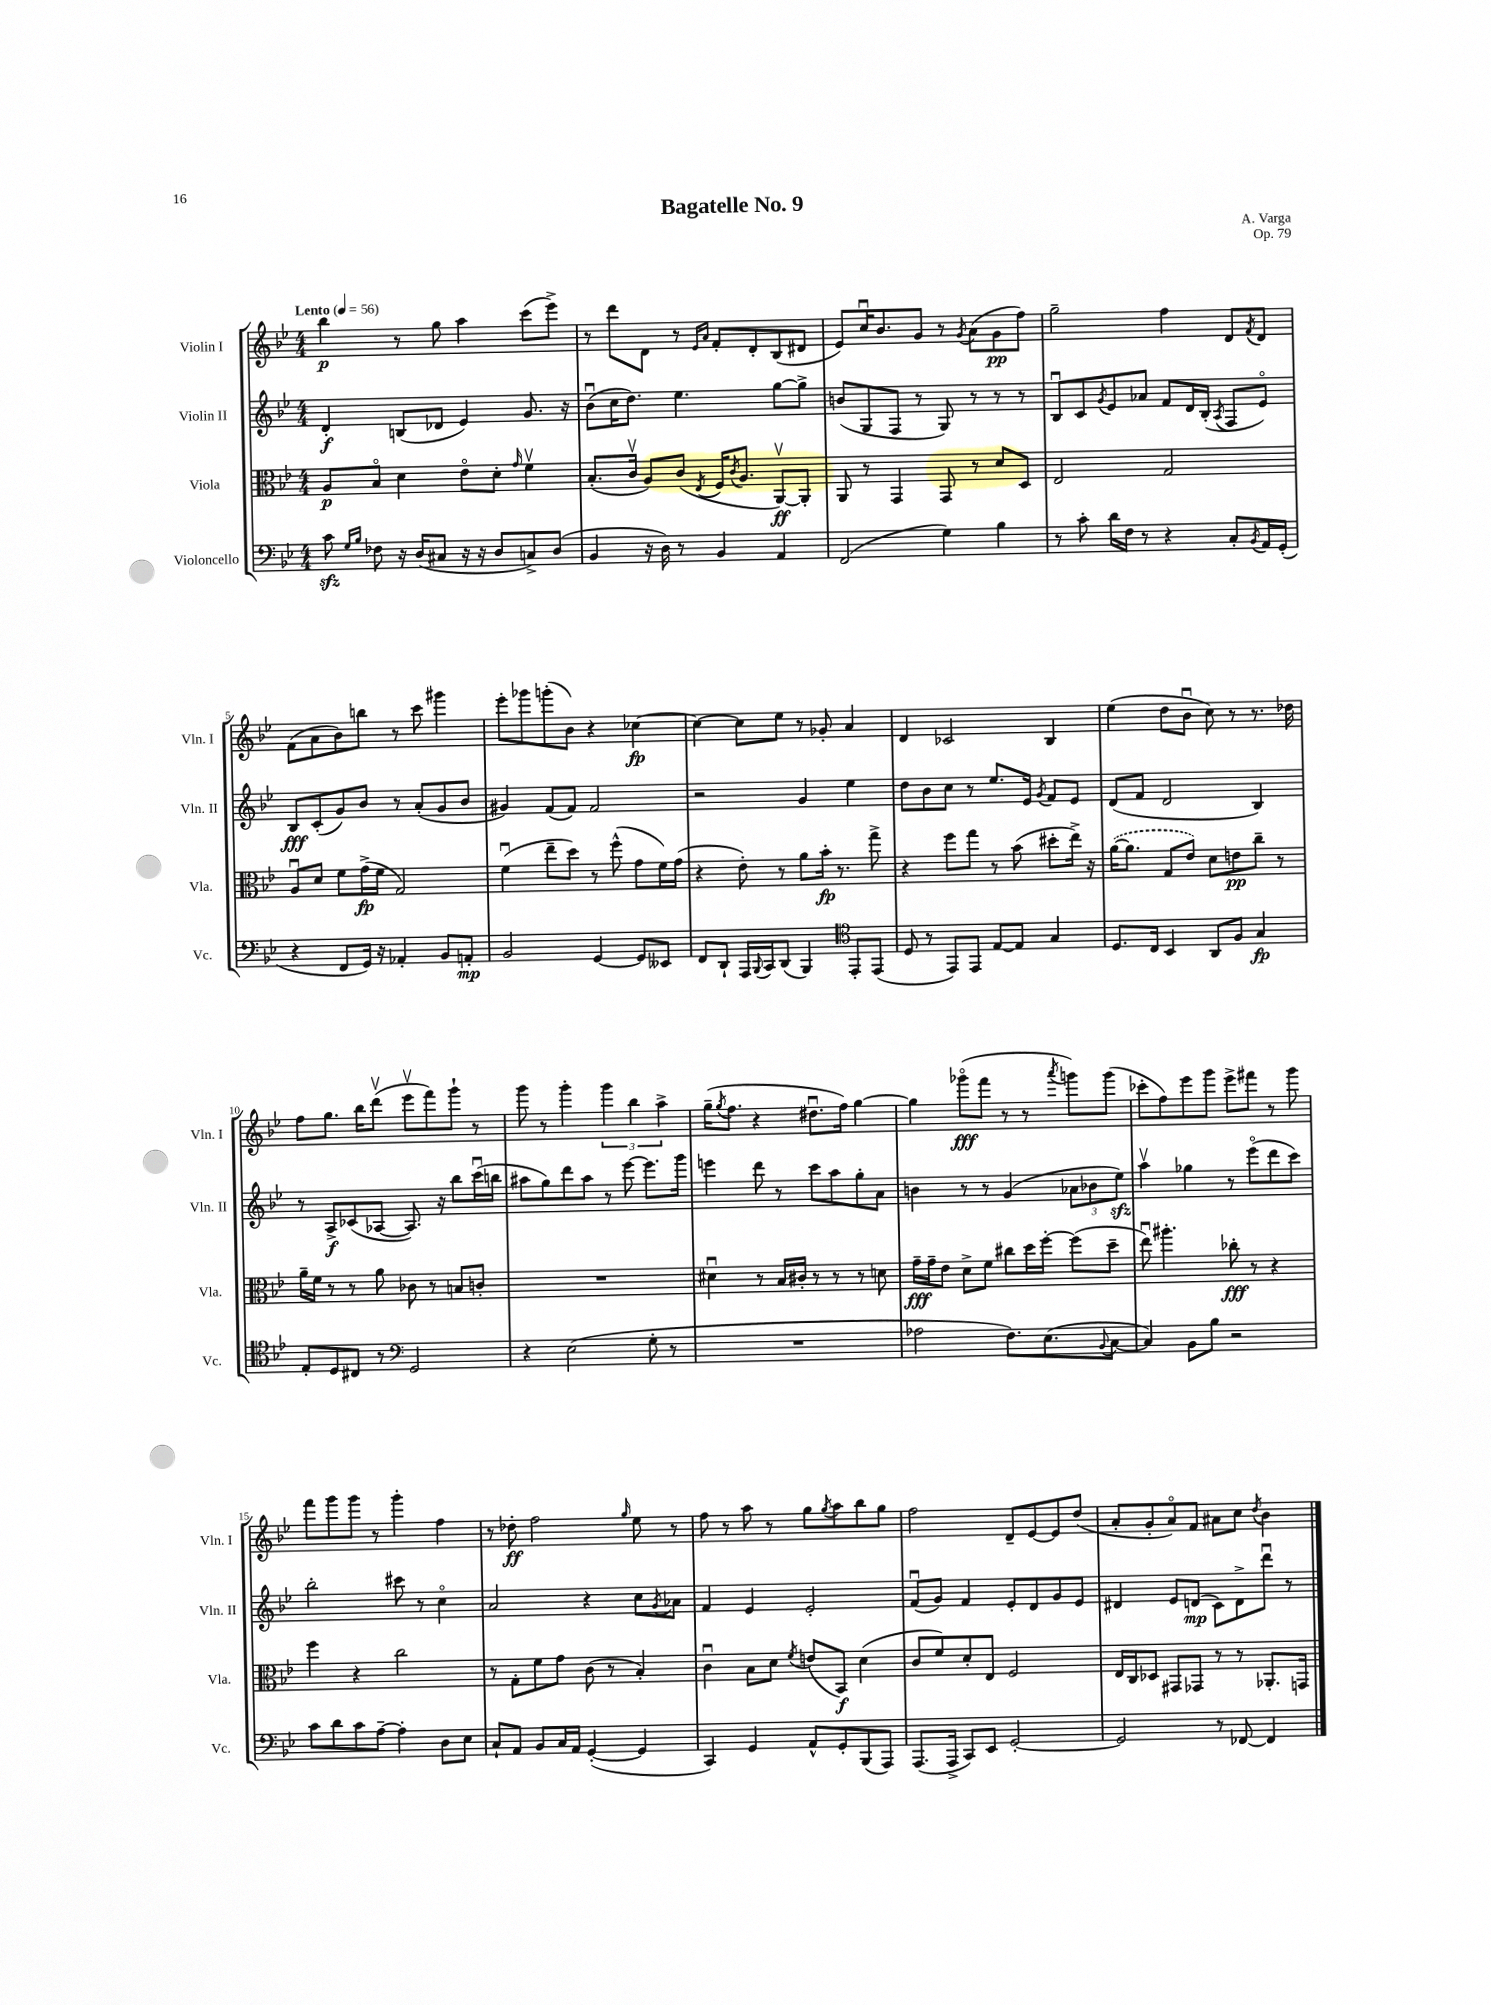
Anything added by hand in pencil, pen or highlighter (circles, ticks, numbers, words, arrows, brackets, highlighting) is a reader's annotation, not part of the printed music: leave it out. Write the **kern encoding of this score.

**kern	**kern	**kern	**kern
*staff4	*staff3	*staff2	*staff1
*clefF4	*clefC3	*clefG2	*clefG2
*k[b-e-]	*k[b-e-]	*k[b-e-]	*k[b-e-]
*M4/4	*M4/4	*M4/4	*M4/4
*MM56	*MM56	*MM56	*MM56
8c	8A	4d'	4bb-
16qqG	.	.	.
16qqB-	.	.	.
8F-	8B-o	.	.
16r	4d	(8B	8r
(16D	.	.	.
8C#	.	8d-	8gg
16r	8e-o	4e-)	4aa
16r	.	.	.
8D	8d'	.	.
.	16qqg	.	.
8C^)	4fv	8.g	(8ccc
(8D	.	.	8eee-^)
.	.	16r	.
=	=	=	=
4BB-	(8.B-'	(8b-u	8r
.	.	16cc	8ddd
.	16cv	8.dd)	.
16r	8A)	.	8d
16D)	.	.	.
8r	(8c	4.ee-	8r
.	.	.	16qqe-
.	8qE-	.	16qqa
4BB-	16F	.	8f'
.	8qc	.	.
.	8.A	.	.
.	.	.	8d'
4AA	[8AAv)	[8gg	(8B-
.	8AA']	8gg^]	8d#
=	=	=	=
(2FF	8AA	(8b	8e-)
.	8r	8G	16ccu
.	.	.	8.b-
.	4GG	8F	.
.	.	8r	8g
4G)	8GG	8G)	8r
.	.	.	8qg
.	8r	8r	(8a
4B-	8d	8r	8g
.	8D	8r	8ff)
=	=	=	=
8r	2E-	8B-u	2gg~
8c'	.	8c	.
.	.	8qg	.
16d	.	8e-	.
16F	.	.	.
8r	.	8a-	.
4r	2G	8f	4ff
.	.	16d	.
.	.	(16B-'	.
.	.	8qA	.
8C'	.	8F	8d
8qBB-	.	.	8qf
16AA	.	8e-o)	8d
(16GG'	.	.	.
=	=	=	=
4r	8Au	8B-	(8f
.	8d	(8c'	8a
8FF	8f	8g)	8b-)
16GG)	(16g^	8b-	8bb
16r	16f	.	.
4AA-'	2G)	8r	8r
.	.	(8a'	8ccc
8BB-	.	8g	4ggg#
8AA'	.	8b-	.
=	=	=	=
2BB-	(4fu	4g#)	8eee-'
.	.	.	8ggg-
.	8ee-~	(8f	(8ggg'
.	8dd)	8f)	8b-)
[4GG	8r	2f	4r
.	(8ff^^	.	.
8GG]	8g	.	[4cc-
8EE--	16f)	.	.
.	(16g	.	.
=	=	=	=
8FF	4r	2r	4cc-_
8DD`	.	.	.
16AAA	8e-')	.	8cc-]
8qqBBB-	.	.	.
16CC	.	.	.
(8DD	8r	.	8ee-
4BBB-)	8a	4g	8r
.	16b-'	.	8g-'
.	8.r	.	.
*clefC4	*	*	*
8EE-'	.	4ee-	4a
(8EE-	8gg^	.	.
=	=	=	=
8D	4r	8dd	4d
8r	.	8b-	.
8EE-)	8ff	8cc	2c-
8EE-	8gg	8r	.
[8E-	8r	8.ee-	.
8E-]	(8b-	.	.
.	.	16e-	.
.	.	8qg	.
4G	8dd#'	8f	4B-
.	16ee-^)	8e-	.
.	16r	.	.
=	=	=	=
8.D	([16a	(8d	(4ee-
.	8.a]	.	.
.	.	8f	.
16C	.	.	.
4BB-	8G	2d	8dd
.	8e-)	.	8b-u
8AA	8d	.	8cc)
8F	8e	.	8r
4G	8cc~	4B-)	8.r
.	8r	.	.
.	.	.	16dd-
=	=	=	=
8E-'	16a~	8r	8ff
.	16f	.	.
8D	8r	8A^	8.gg
8C#	8r	(8c-	.
.	.	.	16bb-
8r	8a	[8A-	(8dddv
*clefF4	*	*	*
2GG	8c-	8.A-])	8eee-v
.	8r	.	8fff)
.	.	16r	.
.	8B	8bb-	8ggg`
.	8c'	(16cccu	8r
.	.	16bb	.
=	=	=	=
4r	1r	8aa#	8ggg
.	.	8gg)	8r
(2E-	.	8ddd	4ggg'
.	.	8aa#	.
.	.	8r	6ggg
.	.	[8eee-	.
.	.	.	6bb-
8G'	.	8.eee-]	.
.	.	.	6aa^
8r	.	.	.
.	.	16ggg	.
=	=	=	=
1r	4d#u	4eee	(16gg~
.	.	.	8qgg
.	.	.	8.ff
.	8r	8ddd	4r
.	16B-	8r	.
.	16c#'	.	.
.	8r	8ccc	8.dd#u
.	8r	8aa	.
.	.	.	16ff)
.	8r	8gg'	[4gg
.	8d	8a	.
=	=	=	=
2A-	16g~	4b	4gg]
.	16g~	.	.
.	8e-	.	.
.	8d^	8r	(8ggg-o
.	8f	8r	8fff
8.F)	8cc#	(4g	8r
.	16dd	.	8r
(8.E-	[16ff'	.	.
.	.	.	8qaaa
.	(8ff]	12a-	8ggg)
.	.	12b-	.
8qqBB-	.	.	.
[8C	8dd~	.	(8ggg
.	.	12ee-)	.
=	=	=	=
4C])	8ee-u)	4aav	8ccc-'
.	4.aa#'	.	8ff)
8BB-	.	4gg-	8eee-
8B-	.	.	8ggg
2r	8cc-'	8r	8eee-^
.	8r	(8eee-o	8fff#
.	4r	8ddd	8r
.	.	8ccc)	8ggg
=	=	=	=
8c	4ff	2bb-'	8fff
8d	.	.	8ggg
8c	4r	.	8ggg
[8A~	.	.	8r
4A']	2cc	8ccc#	4ggg'
.	.	8r	.
8D	.	4cco	4ff
8E-	.	.	.
=	=	=	=
8C`	8r	2a	8r
8AA	8G'	.	8dd-'
8BB-	8f	.	2ff
16C	8g	.	.
16AA	.	.	.
([4GG'	(8c	4r	.
.	8r	.	.
.	.	.	16qqgg
4GG]	4B-')	8cc	8ee-
.	.	8qg	.
.	.	8a-	8r
=	=	=	=
4CC)	4cu	4f	8ff
.	.	.	8r
4GG	8B-	4e-	8aa
.	8d	.	8r
.	8qf	.	.
8AA^^	(8e	2e-'	8gg
.	.	.	8qgg
8GG'	8BB-)	.	8aa
(8BBB-	(4d	.	8bb-
8AAA)	.	.	8gg
=	=	=	=
(8.AAA	8c	(8fu	2ff
.	8f)	8g)	.
16AAA^	.	.	.
8CC)	8d'	4f	.
8EE-	8E-	.	.
[2GG'	2F	8e-'	8d~
.	.	8d	[8e-
.	.	8g	8e-]
.	.	8e-	(8dd
=	=	=	=
2GG]	16E-	4d#	8a'
.	16C	.	.
.	8D-	.	8g'
.	8GG#	8e-	8ao)
.	8GG-	(8d	8f
8r	8r	8c)	8a#
[8FF-	8r	8d^	8cc
.	.	.	8qdd
4FF-]	8.AA-'	8dddu	4b-
.	.	8r	.
.	16GG	.	.
==	==	==	==
*-	*-	*-	*-
